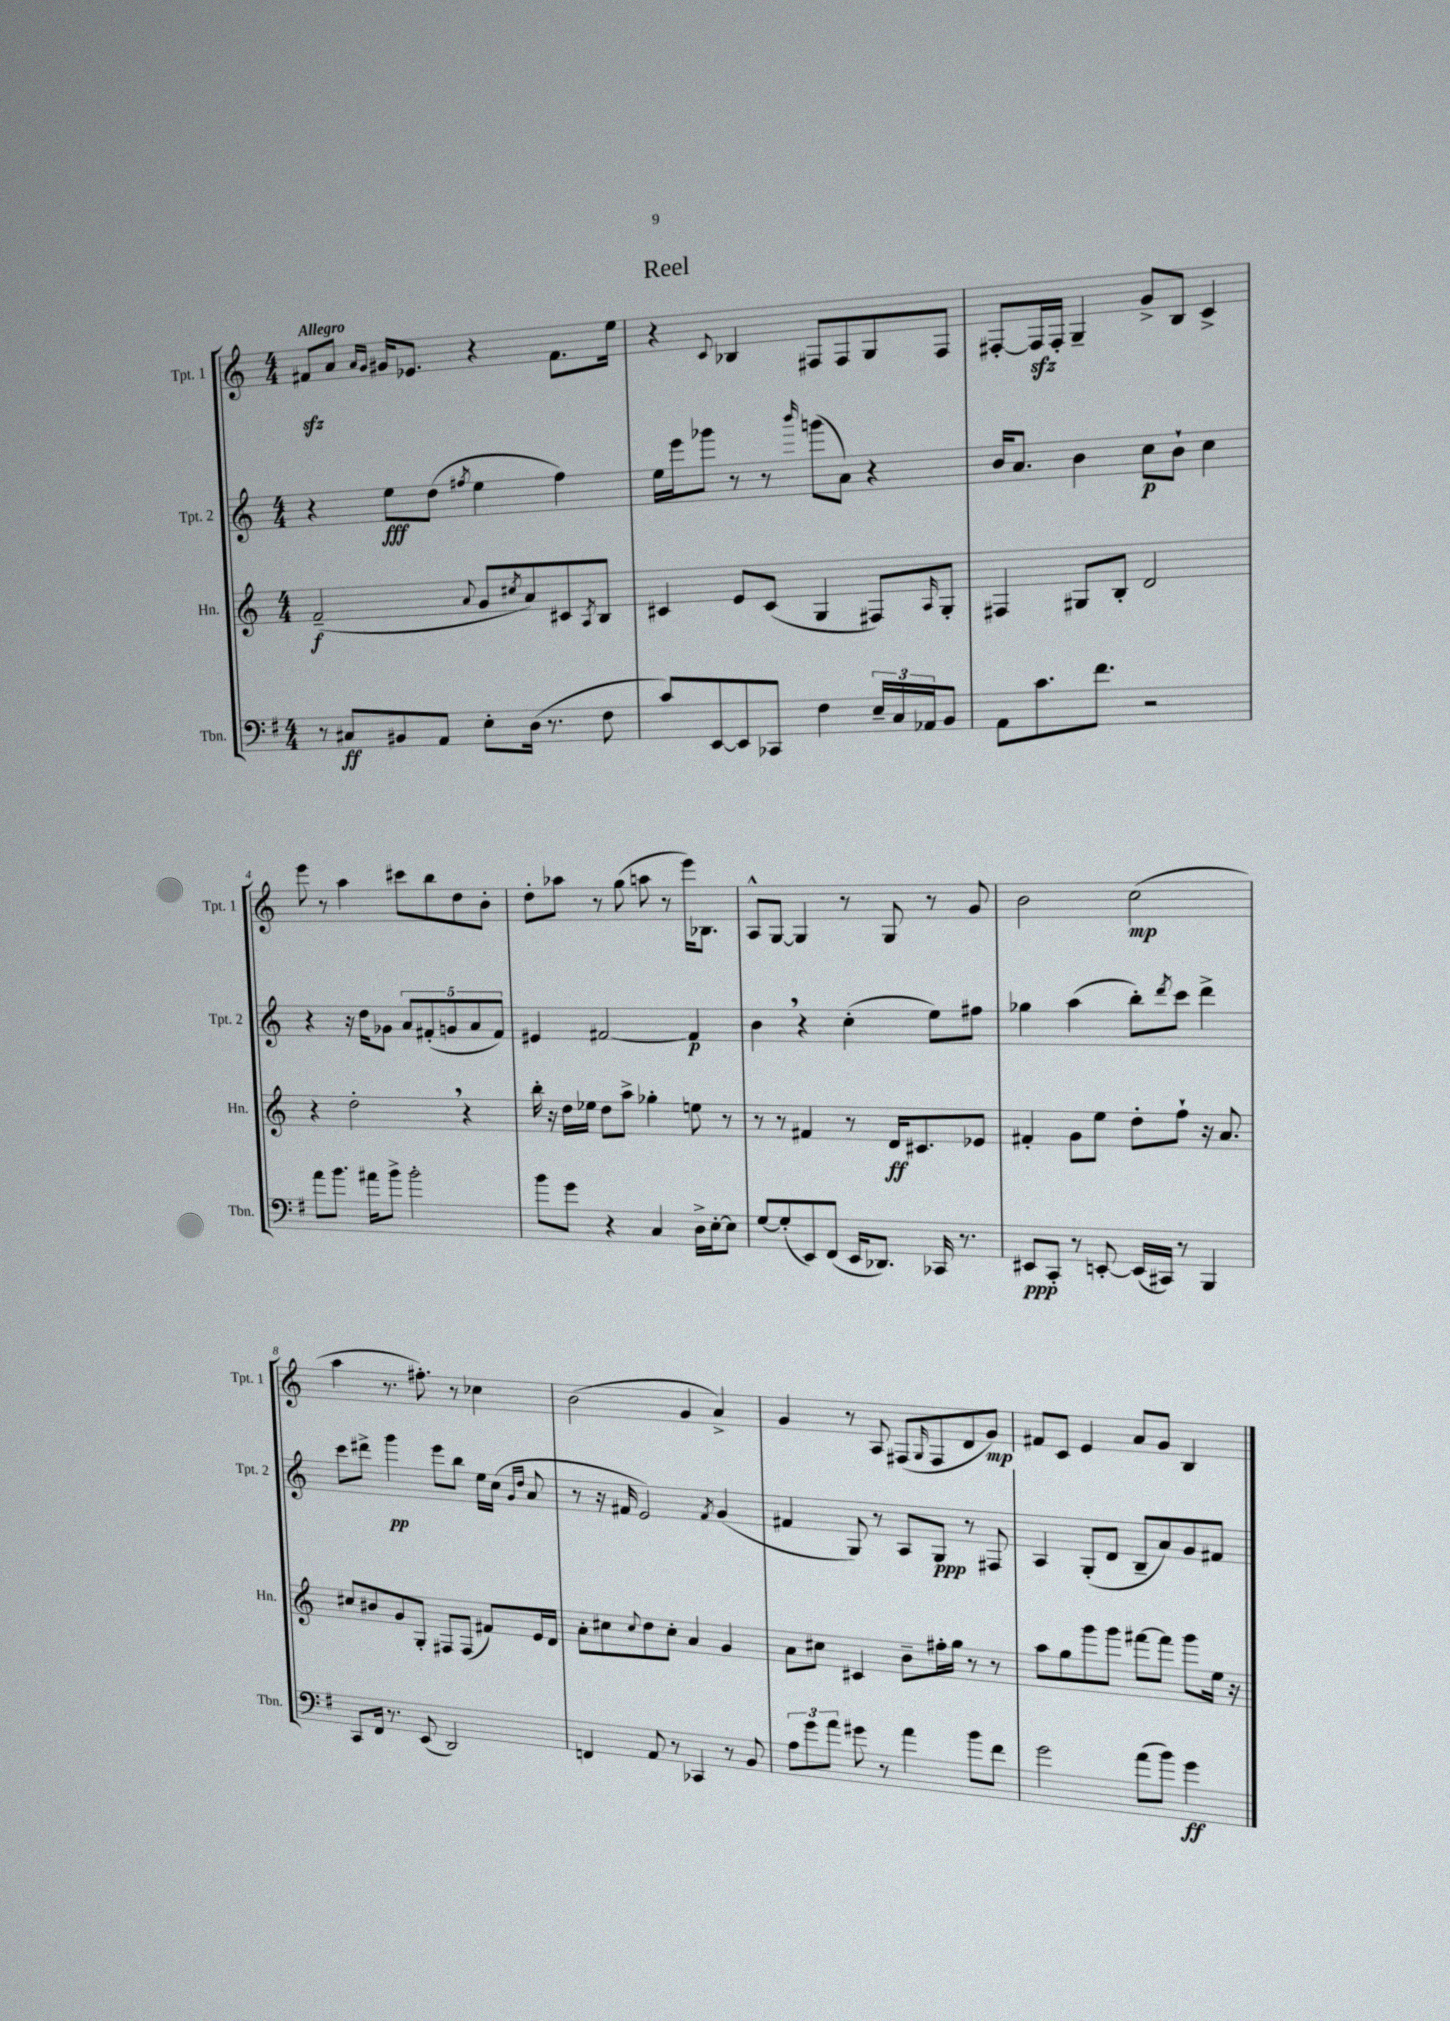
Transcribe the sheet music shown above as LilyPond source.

\header { title = "Reel" }
<<
\new StaffGroup <<
\new Staff = "s0" \with { instrumentName = "Tpt. 1" shortInstrumentName = "Tpt. 1" } {
    \clef treble \key c \major \numericTimeSignature \time 4/4 \tempo "Allegro"
    fis'8\sfz a'8 \grace { a'16 g'16 } gis'16 ees'8. r4 fis'8. e''16 |
    r4 \appoggiatura { c'8 } bes4 fis8 fis8 g8 fis8 |
    fis8~-. fis16\sfz fis16-. g4-- g'8-> b8 c'4-> |
    e'''8 r8 a''4 cis'''8 b''8 d''8 b'8-. |
    d''8-. aes''8 r8 g''8( a''8 r8 e'''16) bes8. |
    a8-^ g8~ g4 r8 g8 r8 g'8 |
    b'2 c''2\mp( |
    a''4 r8. fis''8.-.) r8 ces''4 |
    b'2( g'4 a'4->) |
    g'4 r8 a8 fis8( \grace { g16 } fis8 d'8 g'8\mp) |
    fis'8 c'8 e'4 a'8 g'8 b4 \bar "|." |
}
\new Staff = "s1" \with { instrumentName = "Tpt. 2" shortInstrumentName = "Tpt. 2" } {
    \clef treble \key c \major \numericTimeSignature \time 4/4
    r4 e''8\fff d''8( \acciaccatura { fis''8 } e''4 fis''4) |
    e''16 e'''16 ges'''8 r8 r8 \grace { b'''16 } g'''8( a'8) r4 |
    b'16 a'8. b'4 c''8\p b'8-! c''4 |
    r4 r16 d''16 ges'8 \tuplet 5/4 { a'8 fis'8-.( g'8 a'8 fis'8) } |
    eis'4 fis'2~ fis'4\p |
    b'4 \breathe r4 c''4-.( e''8) fis''8 |
    ges''4 a''4( b''8-.) \acciaccatura { d'''8 } c'''8 d'''4-> |
    c'''8 dis'''8-> g'''4\pp e'''8 b''8 e''16 c''16( \grace { g'16 d''16 } a'8 |
    r8 r16 fis'16 e'2) \acciaccatura { fis'8 } g'4( |
    fis'4 g8) r8 a8 g8\ppp r8 fis8 |
    a4 g8-.( d'8 b8-- a'8) g'8 fis'8 \bar "|." |
}
\new Staff = "s2" \with { instrumentName = "Hn." shortInstrumentName = "Hn." } {
    \clef treble \key c \major \numericTimeSignature \time 4/4
    f'2--\f( \appoggiatura { a'8 } g'8 \acciaccatura { cis''8 } a'8) cis'8 \acciaccatura { a8 } b8 |
    cis'4 e'8 cis'8( g4 fis8) \grace { a16 } g8-. |
    fis4 gis8 b8-. d'2 |
    r4 d''2-. \breathe r4 |
    b''16-. r16 d''16 ees''16 d''8 a''8-> ges''4-. e''8 r8 |
    r8 r8 fis'4 r8 d'16\ff cis'8. ees'8 |
    fis'4-. g'8 e''8 d''8-. f''8-! r16 a'8. |
    cis''8 bis'8 g'8 g8-. fis8 fis8( fis'8) e'16 d'16 |
    a'8-. cis''8 \appoggiatura { cis''8 } d''8 cis''8-. a'4 g'4 |
    a'8 cis''8 cis'4 b'8-- fis''16-. g''16 r8 r8 |
    a''8 g''8 g'''8 g'''8 fis'''8~ fis'''8 g'''8 e''16 r16 \bar "|." |
}
\new Staff = "s3" \with { instrumentName = "Tbn." shortInstrumentName = "Tbn." } {
    \clef bass \key g \major \numericTimeSignature \time 4/4
    r8 cis8\ff bis,8 a,8 e8-. d16( r8. fis8 |
    c'8) e,8~ e,8 ces,8 fis4 \tuplet 3/2 { e16-- c16 aes,16 } b,8 |
    a,8 c'8. fis'8. r2 |
    a'8 b'8. ais'16 b'8-> b'2-. |
    b'8 g'8 r4 c4 d16-> e16~-. e8 |
    g8~ g8-.( e,8) fis,8( e,16 des,8.) ces,16 r8. |
    eis,8\ppp c,8-. r8 e,8~-. e,16( cis,16) r8 b,,4 |
    c,8 fis,16 r8. e,8( d,2) |
    f,4 a,8 r8 ces,4 r8 b,8 |
    \tuplet 3/2 { a8 g'8 a'8 } gis'8 r8 a'4 b'8 fis'8 |
    g'2 a'8( b'8) g'4\ff \bar "|." |
}
>>
>>
